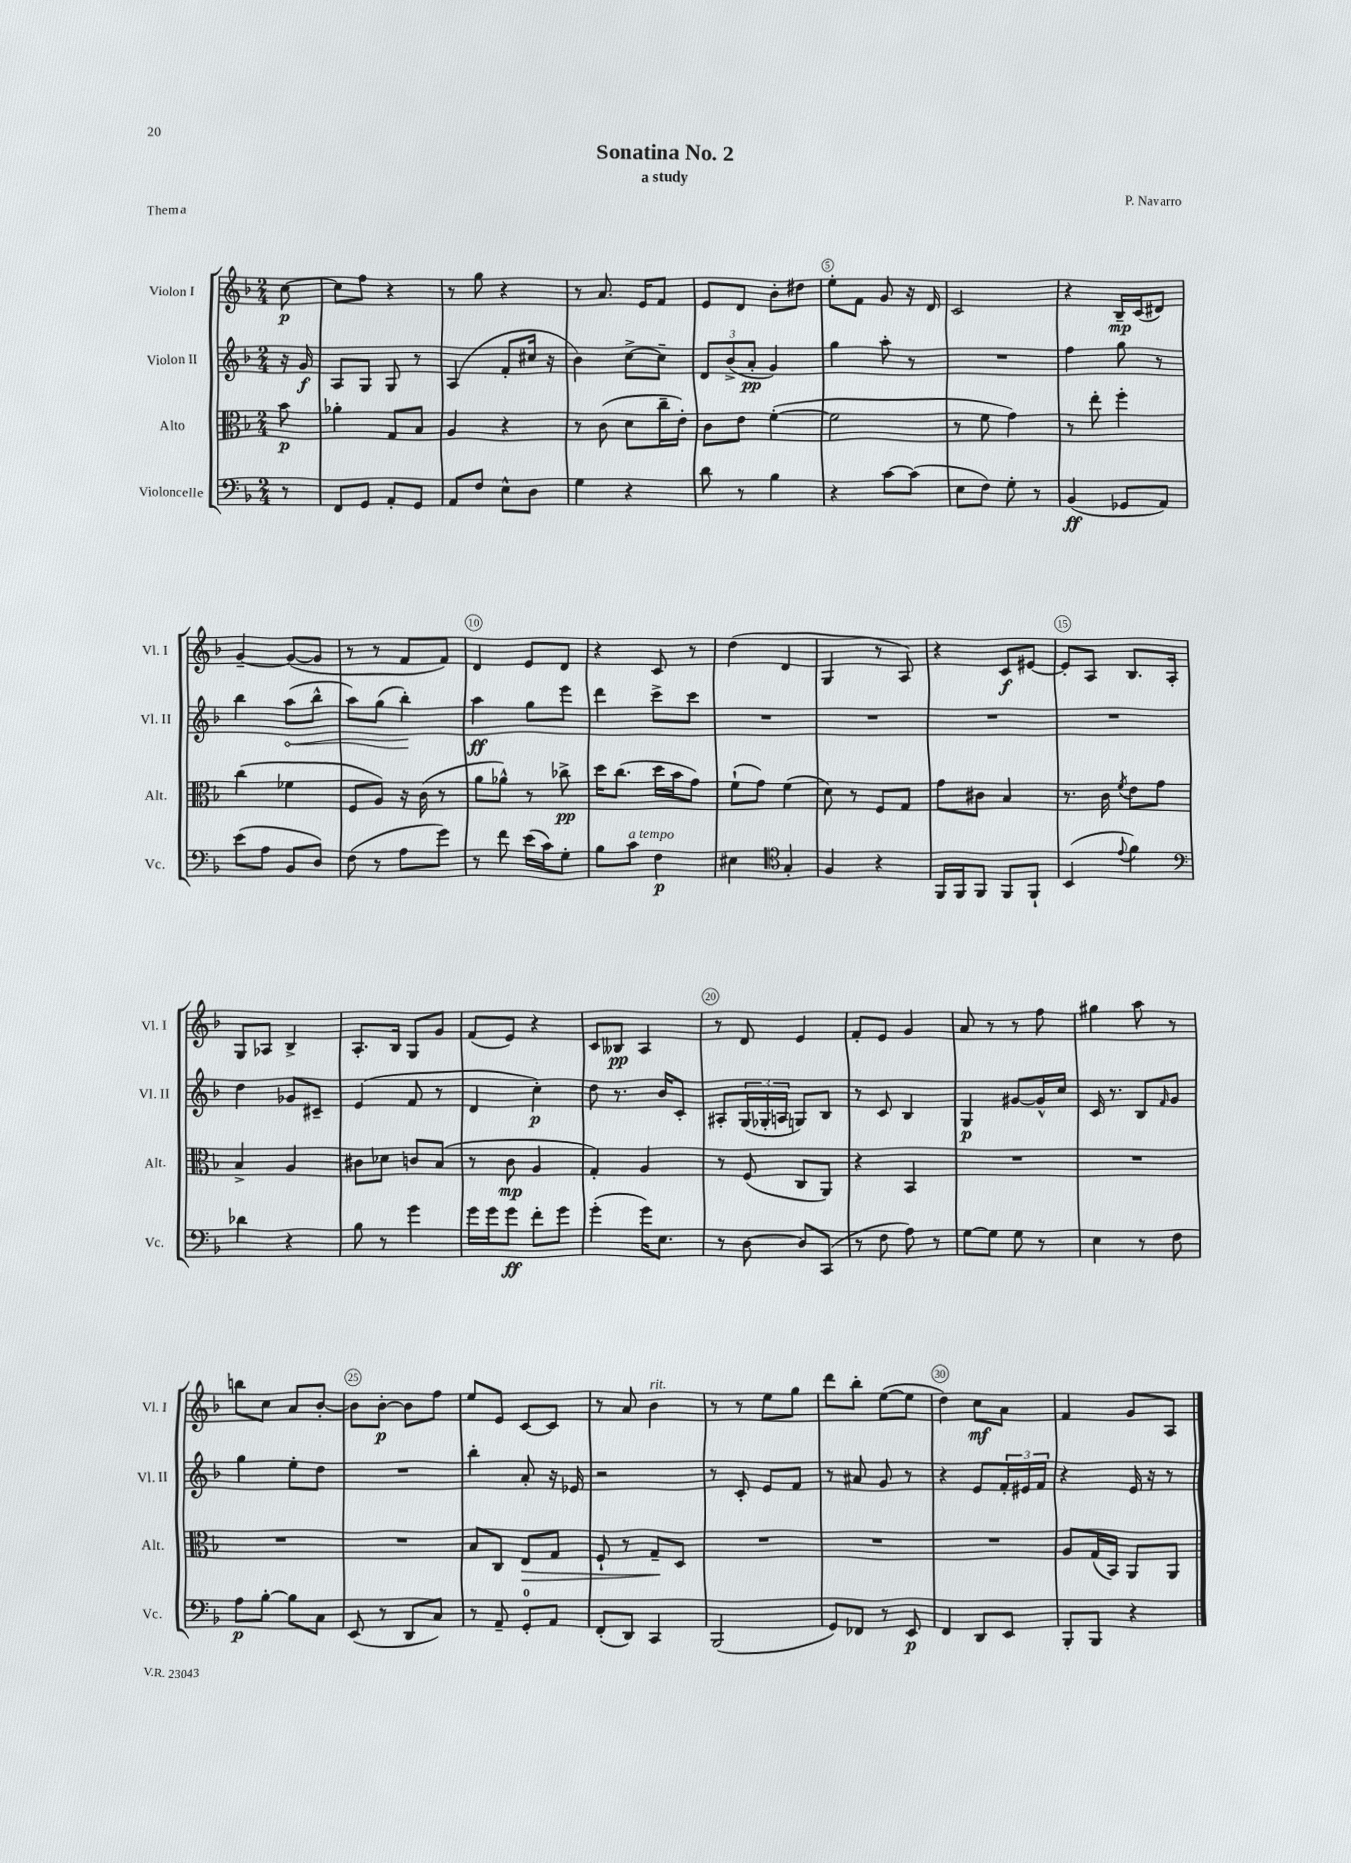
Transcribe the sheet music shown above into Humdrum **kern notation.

**kern	**kern	**kern	**kern
*staff4	*staff3	*staff2	*staff1
*clefF4	*clefC3	*clefG2	*clefG2
*k[b-]	*k[b-]	*k[b-]	*k[b-]
*M2/4	*M2/4	*M2/4	*M2/4
8r	8b-\	16r	[8cc\
.	.	16g/	.
=	=	=	=
8FF/L	4a-'\	8A/L	8cc\]L
8GG/J	.	8G/J	8ff\J
8AA'/L	8G/L	8G/	4r
8GG/J	8B-/J	8r	.
=	=	=	=
8AA/L	4A/	(4A/	8r
8F/J	.	.	8gg\
8E^^\L	4r	8f'/L	4r
8D\J	.	16cc#/Jk	.
.	.	16r	.
=	=	=	=
4G\	8r	4b-\)	8r
.	(8c\	.	8.a/
4r	8d\L	[8cc^\L	.
.	.	.	16e/LK
.	16cc~\L	8cc~\]J	8f/J
.	16e'\JJ)	.	.
=	=	=	=
8d\	8c\L	12d/L	8e/L
.	.	(12b-^/	.
8r	8e\J	.	8d/J
.	.	12a'/J	.
4B-\	([4f'\	4g/)	8b-'\L
.	.	.	8dd#\J
=	=	=	=
4r	2f\]	4gg\	8ee'\L
.	.	.	8f\J
[8c\L	.	8aa'\	8g/
(8c\]J	.	8r	16r
.	.	.	16d/
=	=	=	=
8E\L	8r	2r	2c/
8F\J)	8f\	.	.
8G'\	4g\)	.	.
8r	.	.	.
=	=	=	=
(4BB-/	8r	4ff\	4r
.	8ee'\	.	.
8GG-/L	4ff'\	8gg\	16B-~/LL
.	.	.	(16c/J
8AA/J)	.	8r	8d#/J)
=	=	=	=
(8e\L	(4cc\	4bb-\	[4g~/
8A\J	.	.	.
8BB-/L	4f-\	(8aa\L	(8g/_L
8D/J)	.	8bb-^^\J	8g/]J
=	=	=	=
(8F\	8F/L	8aa\L)	8r
8r	8A/J)	(8gg\J	8r
8A\L	16r	4bb-'\)	8f/L
.	(16c\	.	.
8g\J)	8r	.	8f/J)
=	=	=	=
8r	8a\L	4aa\	4d/
8f\	8a-^^\J)	.	.
(16e\LL	8r	8gg\L	8e/L
16c\J)	.	.	.
8G'\J	8cc-^\	8eee\J	8d/J
=	=	=	=
8B-\L	16dd\LK	4ddd\	4r
.	(8.cc\J	.	.
8c\J	.	.	.
4F\	16dd\LL	8ccc^\L	8c/
.	16b-\J	.	.
.	8g\J)	8ccc\J	8r
=	=	=	=
4E#\	(8f`\L	2r	(4dd\
.	8g\J)	.	.
*clefC4	*	*	*
4G'/	(4f\	.	4d/
=	=	=	=
4F/	8d\)	2r	4G/
.	8r	.	.
4r	8F/L	.	8r
.	8G/J	.	8A/)
=	=	=	=
16FF/LL	8g\L	2r	4r
16FF/J	.	.	.
8FF/J	8c#\J	.	.
8FF/L	4B-/	.	8c/L
8FF`/J	.	.	[8e#/J
=	=	=	=
(4BB-/	8.r	2r	8e#'/]L
.	.	.	8A/J
.	16c\	.	.
8qqe/	8qf/	.	.
4f\)	8e\L	.	8.B-/L
.	8g\J	.	.
.	.	.	16A'/Jk
=	=	=	=
*clefF4	*	*	*
4d-\	4B-^/	4dd\	8G/L
.	.	.	8A-/J
4r	4A/	8g-/L	4B-^/
.	.	8c#~/J	.
=	=	=	=
8B-\	8c#\L	(4e/	8.A'/L
8r	8d-\J	.	.
.	.	.	16B-/Jk
4g\	8c/L	8f/	8G/L
.	(8B-/J	8r	8g/J
=	=	=	=
16g\LL	8r	4d/	(8f/L
16g\J	.	.	.
8g\J	8c\	.	8e/J)
8f'\L	4A/	4cc'\)	4r
8g\J	.	.	.
=	=	=	=
(4g'\	4G'/)	8dd\	8c/L
.	.	8.r	8B--/J
16g\LK)	4A/	.	4A/
8.E\J	.	16b-/LK	.
.	.	8c'/J	.
=	=	=	=
8r	8r	8A#'/L	8r
[8D\	(8F/	(24G/L	8d/
.	.	24G-'/	.
.	.	24A/JJ	.
8D/]L	8C/L	8G/L)	4e/
(8CC/J	8AA/J)	8B-/J	.
=	=	=	=
8r	4r	8r	8f'/L
8F\	.	8c/	8e/J
8A\)	4BB-/	4B-/	4g/
8r	.	.	.
=	=	=	=
[8G\L	2r	4G/	8a/
8G\]J	.	.	8r
8G\	.	[8g#/L	8r
8r	.	16g#^^/]L	8ff\
.	.	16cc/JJ	.
=	=	=	=
4E\	2r	16c/	4gg#\
.	.	8.r	.
8r	.	8B-/L	8aa\
.	.	16qqf/	.
8F\	.	8g/J	8r
=	=	=	=
8A\L	2r	4gg\	8bb\L
[8B-'\J	.	.	8cc\J
8B-\]L	.	8ee'\L	8a/L
8C\J	.	8dd\J	[8b-'/J
=	=	=	=
(8EE/	2r	2r	8b-\]L
8r	.	.	[8b-'\J
8DD/L	.	.	8b-\]L
8C/J)	.	.	8ff\J
=	=	=	=
8r	8B-/L	4bb-'\	8ee/L
8AA~/	8C/J	.	8e/J
8GG'/L	8E/L	8a'/	[8c/L
8AA/J	8G/J	16r	8c/]J
.	.	16e-/	.
=	=	=	=
(8FF'/L	8F`/	2r	8r
8DD/J)	8r	.	8a/
4CC/	8G~/L	.	4b-\
.	8D/J	.	.
=	=	=	=
(2BBB-/	2r	8r	8r
.	.	8c'/	8r
.	.	8e/L	8ee\L
.	.	8f/J	8gg\J
=	=	=	=
8GG/L)	2r	8r	8ddd\L
8FF-/J	.	8a#/	8bb-'\J
8r	.	8g/	([8ee\L
8EE/	.	8r	8ee\]J
=	=	=	=
4FF/	2r	4r	4dd\)
8DD/L	.	8e/L	8cc\L
8EE/J	.	24f'/L	8a\J
.	.	24e#/	.
.	.	24f/JJ	.
=	=	=	=
8BBB-'/L	8A/L	4r	4f/
8BBB-/J	(16G/L	.	.
.	16BB-/JJ)	.	.
4r	8AA/L	16e/	8g/L
.	.	16r	.
.	8AA/J	8r	8A/J
==	==	==	==
*-	*-	*-	*-
